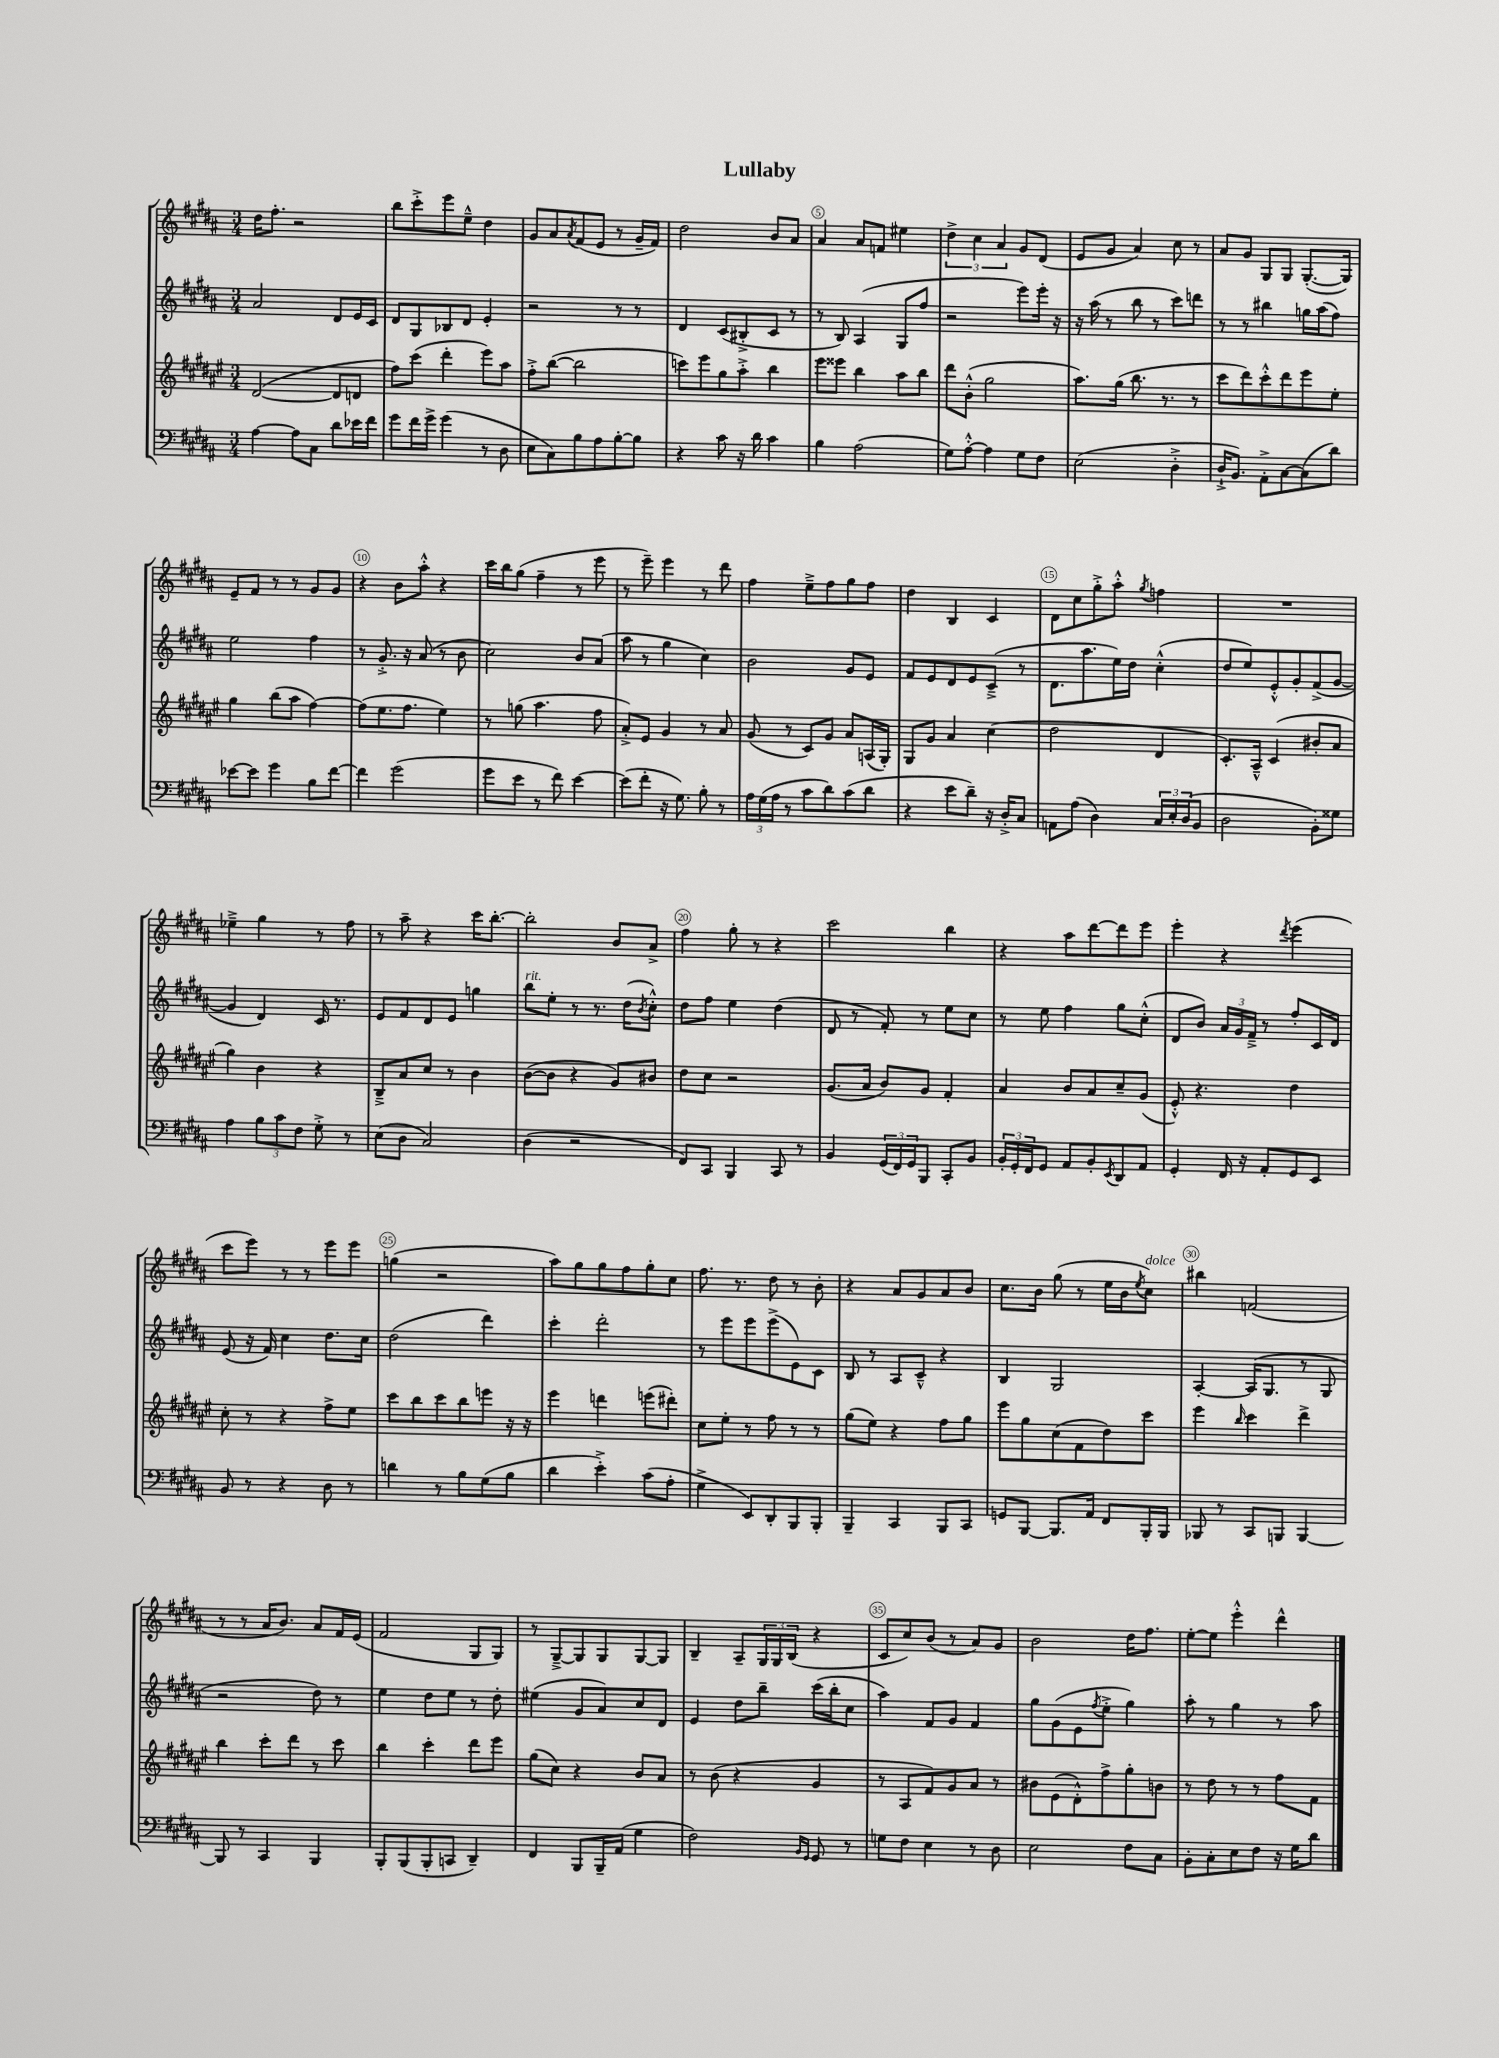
\header { title = "Lullaby" }
<<
\new StaffGroup <<
\new Staff = "s0" {
    \clef treble \key b \major \numericTimeSignature \time 3/4
    dis''16 fis''8.-. r2 |
    b''8 cis'''8-.-> e'''8 e''8---^ dis''4 |
    gis'8 ais'8 \acciaccatura { ais'8 } fis'8( e'8 r8 gis'16-- fis'16) |
    dis''2 b'8 ais'8 |
    ais'4 ais'8 f'8 eis''4 |
    \tuplet 3/2 { dis''4-> cis''4 ais'4 } gis'8 dis'8( |
    e'8 gis'8 ais'4) cis''8 r8 |
    ais'8 gis'8 gis8 gis8 gis8.~-.( gis16) |
    e'8-- fis'8 r8 r8 gis'8 gis'8 |
    r4 b'8 ais''8-.-^ r4 |
    cis'''16 b''16 gis''8( fis''4-- r8 e'''8 |
    r8 e'''8--) e'''4 r8 dis'''8 |
    fis''4 e''8---> fis''8 gis''8 fis''8 |
    dis''4 b4 cis'4 |
    dis'8 cis''8 gis''8-.-> ais''8-.-^ \acciaccatura { gis''8 } f''4 |
    R2. |
    ees''4---> gis''4 r8 fis''8 |
    r8 ais''8-- r4 cis'''16 b''8.~-. |
    b''2-. b'8 ais'8-> |
    fis''4 gis''8-. r8 r4 |
    cis'''2 b''4 |
    r4 ais''8 dis'''8~ dis'''8 e'''8 |
    e'''4-. r4 \acciaccatura { dis'''8 } e'''4( |
    cis'''8 e'''8) r8 r8 e'''8 e'''8 |
    g''4( r2 |
    ais''8) gis''8 gis''8 fis''8 gis''8-. cis''8 |
    fis''8. r8. dis''8 r8 b'8-. |
    r4 ais'8 gis'8 ais'8 b'8 |
    cis''8. b'16 gis''8( r8 e''16 b'16 \acciaccatura { e''8 } cis''8^\markup { \italic "dolce" }) |
    bis''4 f'2( |
    r8 r8 ais'16 b'8.) ais'8 fis'16 e'16( |
    fis'2 gis8 gis8) |
    r8 gis8~---> gis8 gis8 gis8~ gis8 |
    b4-- ais8-- \tuplet 3/2 { gis16 gis16 b16( } r4 |
    cis'8 cis''8) b'8( r8 ais'8) gis'8 |
    b'2 dis''16 fis''8. |
    e''8~-. e''8 e'''4-.-^ dis'''4-^ \bar "|." |
}
\new Staff = "s1" {
    \clef treble \key b \major \numericTimeSignature \time 3/4
    ais'2 dis'8 e'16 cis'16 |
    dis'8 gis8 bes8 dis'8 e'4-. |
    r2 r8 r8 |
    dis'4 cis'8( bis8-.-> cis'8 r8 |
    r8 b8) ais4( gis8 fis''8 |
    r2 e'''8) e'''16-. r16 |
    r16 ais''16( r8 b''8 r8 cis'''8) d'''8 |
    r8 r8 bis''4 g''16 ais''16( fis''8) |
    e''2 fis''4 |
    r8 gis'8.-.-> r16 ais'8( r8 b'8 |
    cis''2) b'8 ais'8( |
    ais''8 r8 gis''4 cis''4) |
    b'2 gis'8 e'8 |
    fis'8 e'8 dis'8 e'8 cis'8--->( r8 |
    dis'8. ais''8. e''16) dis''16 cis''4-.-^( |
    dis''8 e''8) e'8-.-^ gis'8-. fis'8->( gis'8~ |
    gis'4 dis'4) cis'16 r8. |
    e'8 fis'8 dis'8 e'8 g''4 |
    b''8^\markup { \italic "rit." } e''8-. r8 r8. dis''16( \acciaccatura { b'8 } cis''8-.-^) |
    dis''8 fis''8 e''4 dis''4( |
    dis'8 r8 fis'8-.) r8 e''8 cis''8 |
    r8 e''8 fis''4 gis''8 cis''8-.-^( |
    dis'8 b'8) \tuplet 3/2 { ais'16 gis'16 fis'16---> } r8 fis''8-. cis'16 dis'16 |
    e'8( r16 fis'16) cis''4 dis''8. cis''16 |
    dis''2( dis'''4) |
    cis'''4-. dis'''2-. |
    r8 e'''8 e'''8 e'''8->( e'8) cis'8 |
    b8 r8 ais8 cis'8---^ r4 |
    b4 gis2 |
    ais4~-. ais16( gis8. r8 gis8 |
    r2 dis''8) r8 |
    e''4 dis''8 e''8 r8 dis''8-. |
    eis''4( gis'8 ais'8) cis''8 dis'8 |
    e'4 dis''8 b''8-- cis'''16( b''16-. cis''8 |
    ais''4) fis'8 gis'8 fis'4 |
    gis''8 gis'8( e'8 \acciaccatura { fis''8 } e''8-.-> gis''4) |
    ais''8-. r8 gis''4 r8 ais''8 \bar "|." |
}
\new Staff = "s2" {
    \clef treble \key fis \major \numericTimeSignature \time 3/4
    dis'2~( dis'8 d'8 |
    fis''8) cis'''8( dis'''4-. eis'''8) ais''8 |
    fis''8-.-> b''8~( b''2 |
    c'''8) eis'''8 gis''8 ais''8-.-> b''4 |
    eis'''8 eisis'''8 b''4 ais''8 b''8 |
    dis'''8 b'8-.-^( gis''2 |
    ais''8.) gis''16( b''8. r8. r8 |
    cis'''8 dis'''8) cis'''8-.-^ dis'''8 eis'''8 eis''8-. |
    gis''4 b''8( ais''8 fis''4~) |
    fis''8( eis''8. fis''8. eis''4) |
    r8 g''8( ais''4. fis''8 |
    ais'8-.->) eis'8 gis'4 r8 ais'8 |
    gis'8( r8 cis'8) gis'8 ais'8 a16( gis16-.) |
    gis8 gis'8 ais'4 cis''4( |
    dis''2 dis'4 |
    cis'8.-.) ais16---^ cis'4( bis'8-. ais'8 |
    gis''4) b'4 r4 |
    b8---> ais'8 cis''8 r8 b'4 |
    b'8~( b'8 r4 gis'8) bis'8 |
    dis''8 cis''8 r2 |
    gis'8.( ais'16 b'8) gis'8 fis'4-. |
    ais'4 b'8 ais'8 cis''8-- gis'8( |
    eis'8-.-^) r4. dis''4 |
    cis''8-. r8 r4 fis''8-> eis''8 |
    cis'''8 b''8 cis'''8 b''8 e'''8 r16 r16 |
    eis'''4 d'''4 e'''8( dis'''8-.) |
    cis''8 eis''8-. r8 fis''8 r8 r8 |
    gis''8( eis''8) r4 fis''8 gis''8 |
    eis'''8 gis''8 cis''8( fis'8 dis''8) cis'''8 |
    eis'''4 \grace { b''16 } cis'''4 dis'''4-> |
    b''4 cis'''8-. dis'''8 r8 cis'''8 |
    b''4 cis'''4-. dis'''8 eis'''8 |
    gis''8( cis''8) r4 b'8 ais'8 |
    r8 b'8( r4 gis'4 |
    r8 ais8 fis'8) gis'8 ais'8 r8 |
    bis'8 eis'8( dis'8-.-^) fis''8-> gis''8-. b'8 |
    r8 dis''8 r8 r8 fis''8 fis'8 \bar "|." |
}
\new Staff = "s3" {
    \clef bass \key b \major \numericTimeSignature \time 3/4
    ais4~ ais8 cis8 dis'8 ees'16 fis'16 |
    gis'8 fis'16 gis'16-> gis'4( r8 dis8 |
    e8 cis8) b8 ais8 b8~-. b8 |
    r4 cis'8 r16 dis'16 cis'4 |
    b4 ais2( |
    gis8) ais8~-.-^ ais4 gis8 fis8 |
    e2( dis4-.-> |
    dis16-!-> b,8.) ais,8-.-> cis8~ cis8( dis'8) |
    ees'8~ ees'8 gis'4 b8 fis'8~ |
    fis'4 gis'2( |
    gis'8 e'8 r8 fis'8) e'4~ |
    e'8( fis'8-. r16 gis8.) b8-. r8 |
    \tuplet 3/2 { ais16 gis16( ais16 } r8 cis'8 dis'8) cis'8( dis'8 |
    r4 e'8 dis'8--) r16 dis16-.-> cis8 |
    a,8 ais8( dis4) \tuplet 3/2 { cis16 e16-. dis16( } b,8 |
    dis2 b,8-.) gisis8 |
    ais4 \tuplet 3/2 { b8 cis'8 fis8 } gis8-.-> r8 |
    e8( dis8 cis2) |
    dis4( r2 |
    fis,8) cis,8 b,,4 cis,8 r8 |
    b,4 \tuplet 3/2 { gis,16( fis,16) gis,16 } b,,8 cis,8-. b,8 |
    \tuplet 3/2 { b,16-. gis,16-. fis,16 } gis,8 ais,8 b,8-. \acciaccatura { e,8 } dis,8 ais,8 |
    gis,4-. fis,16 r16 ais,8-. gis,8 e,8 |
    b,8 r8 r4 dis8 r8 |
    d'4 r8 b8 gis8( b8 |
    dis'4 e'4-.->) cis'8( ais8-. |
    gis4-> e,8) dis,8-. b,,8 b,,8-. |
    b,,4-- cis,4 b,,8 cis,8 |
    g,8 b,,8~ b,,8. ais,16 fis,8 b,,16-. b,,16 |
    bes,,8 r8 cis,8 b,,8 b,,4~ |
    b,,8 r8 cis,4 b,,4 |
    b,,8-. b,,8( b,,8-. c,8 dis,4--) |
    fis,4 b,,8 b,,16-- ais,16( gis4 |
    fis2) \grace { b,16 gis,16 } gis,8 r8 |
    g8 fis8 e4 r8 dis8 |
    e2 fis8 cis8 |
    b,8-. cis8-. e8 fis8 r16 gis16 dis'8 \bar "|." |
}
>>
>>
\layout { \context { \Score \override BarNumber.break-visibility = ##(#f #t #t) barNumberVisibility = #(every-nth-bar-number-visible 5) \override BarNumber.stencil = #(make-stencil-circler 0.1 0.3 ly:text-interface::print) } }
